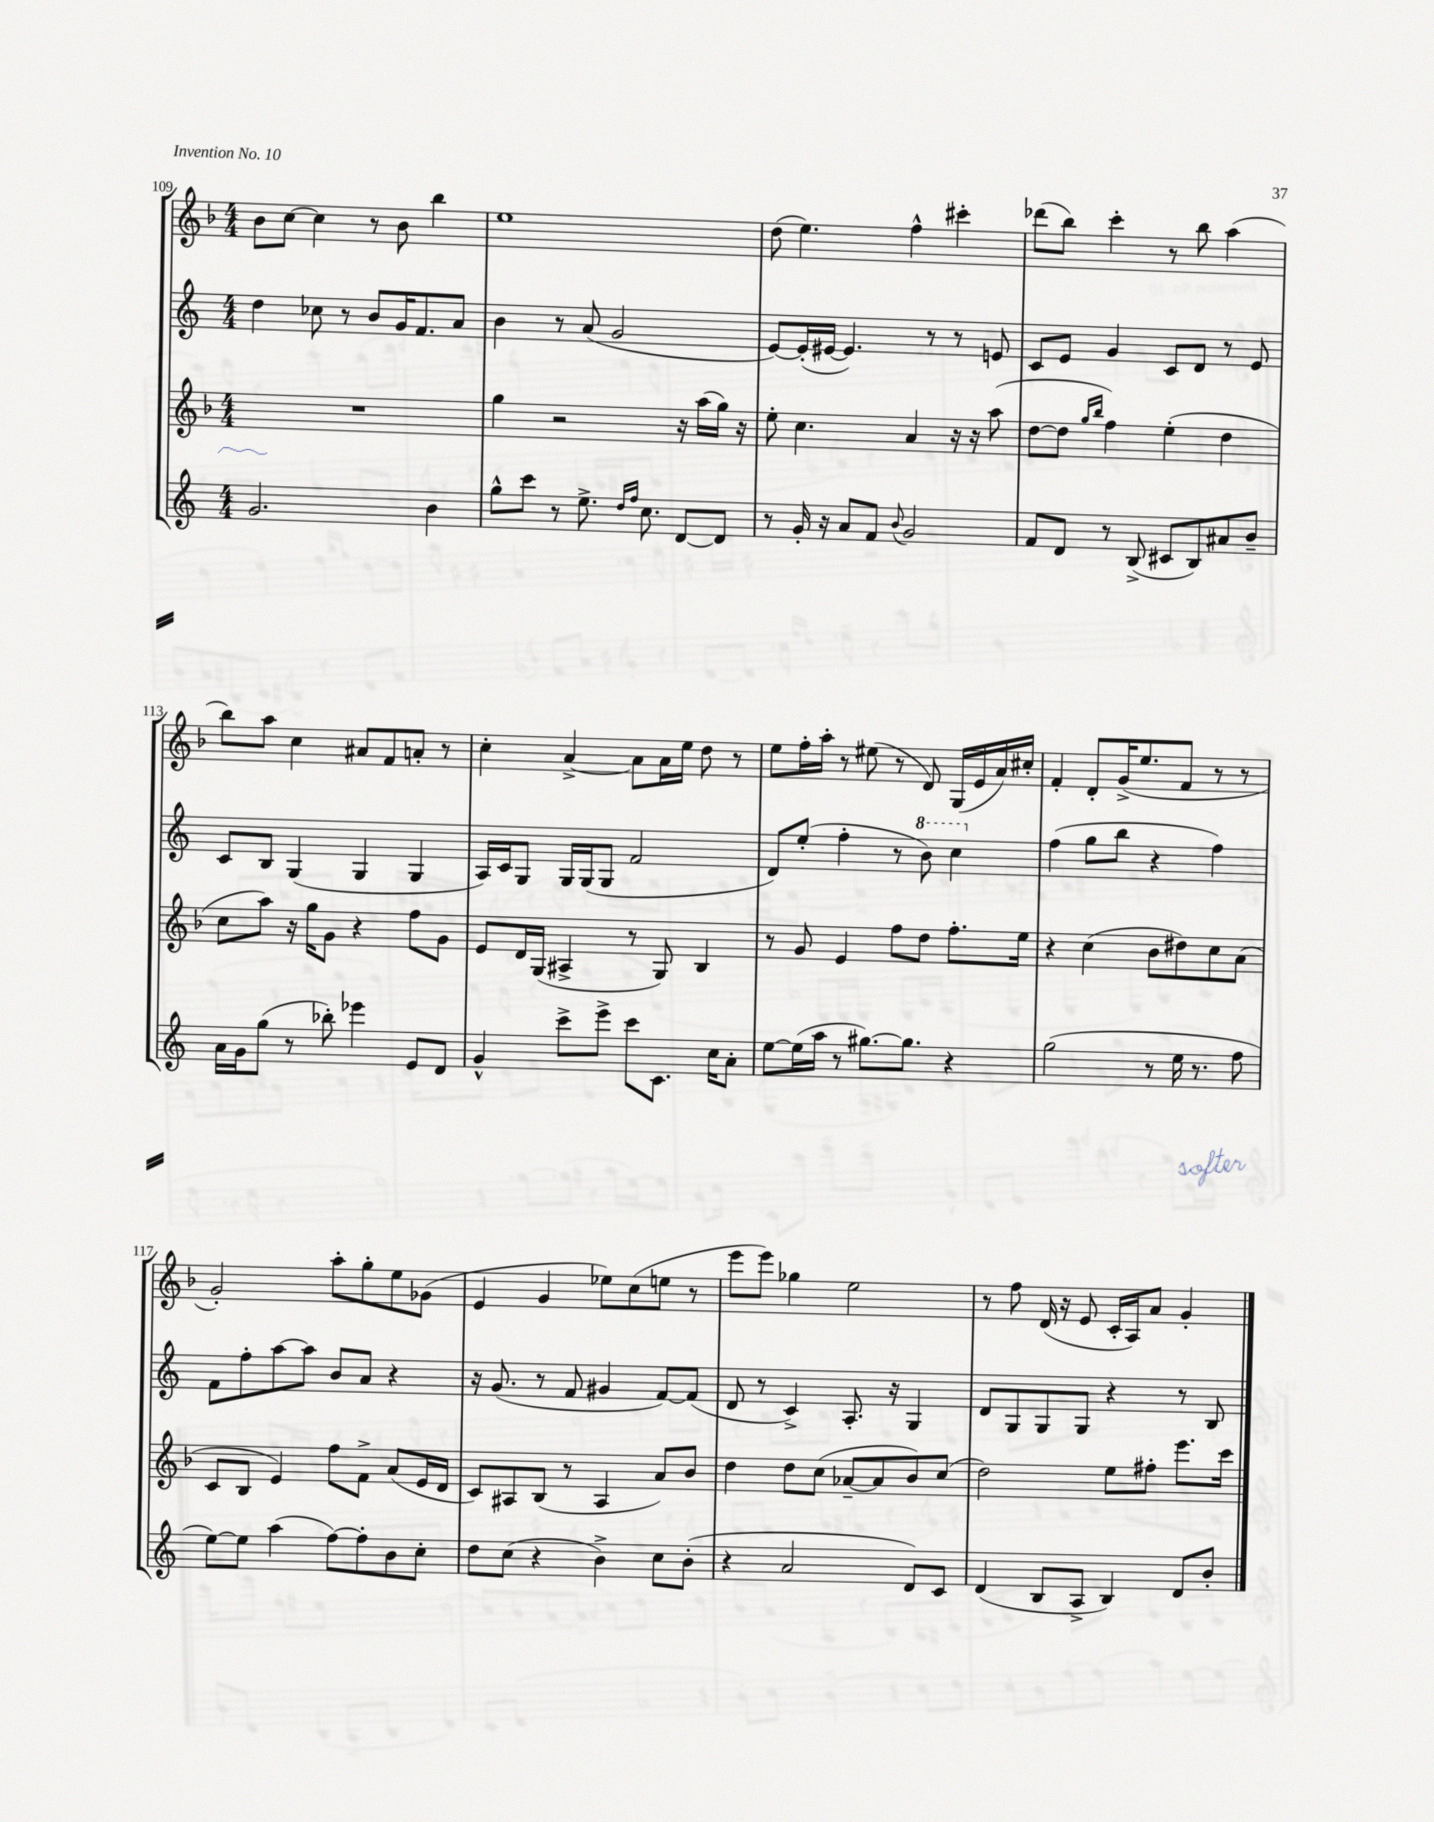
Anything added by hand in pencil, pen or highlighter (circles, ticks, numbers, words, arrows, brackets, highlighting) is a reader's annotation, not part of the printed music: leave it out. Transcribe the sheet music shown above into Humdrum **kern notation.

**kern	**kern	**kern	**kern
*staff4	*staff3	*staff2	*staff1
*clefG2	*clefG2	*clefG2	*clefG2
*k[]	*k[b-]	*k[]	*k[b-]
*M4/4	*M4/4	*M4/4	*M4/4
2.g	1r	4dd	8b-
.	.	.	[8cc
.	.	8cc-	4cc]
.	.	8r	.
.	.	8b	8r
.	.	16g	8b-
.	.	8.f	.
4b	.	.	4bb-
.	.	8a	.
=	=	=	=
8gg^^	4gg	4b	1ee
8ccc	.	.	.
8r	2r	8r	.
8.ee^	.	(8a	.
.	.	2g	.
16qqdd	.	.	.
16qqff	.	.	.
8.cc	.	.	.
[8d	16r	.	.
.	(16aa	.	.
8d]	16gg)	.	.
.	16r	.	.
=	=	=	=
8r	8ee'	[8e)	(8dd
16g'	4.cc	(16e']	4.ee)
16r	.	[16e#	.
8a	.	4.e#])	.
8f	.	.	.
8qqb	.	.	.
2g	4a	.	4ff^^
.	.	8r	.
.	16r	8r	4ccc#'
.	16r	.	.
.	(8aa	8e	.
=	=	=	=
8f	[8dd	8c	(8ddd-
8d	8dd]	8e	8bb-)
.	16qqgg	.	.
.	16qqbb-	.	.
8r	4ff)	4g	4ccc'
(8B^	.	.	.
8c#	(4ee'	8c	8r
8B)	.	8d	8bb-
8a#	4dd	8r	(4aa
8b~	.	8e	.
=	=	=	=
16a	8cc	8c	8bb-)
16g	.	.	.
(8gg	8aa)	8B	8aa
8r	16r	(4G	4cc
.	16gg	.	.
8bb-')	8g	.	.
4eee-	4r	4G	8a#
.	.	.	8f
8e	8ff	4G	8a'
8d	8g	.	8r
=	=	=	=
4g^^	8e	16A)	4cc'
.	.	16c	.
.	16d	8G	.
.	(16G	.	.
8ccc^	4A#^	16G	[4a^
.	.	(16G	.
8eee^	.	8G	.
8ccc	8r	2f	8a]
8.c	8G)	.	16a
.	.	.	16ee
.	4B-	.	8dd
16cc	.	.	.
8a'	.	.	8r
=	=	=	=
[8ee	8r	8d)	8ee
(16ee]	8g	(8ee'	16ff'
16aa	.	.	16aa'
8r	4e	4ff'	8r
[8.gg#)	.	.	(8ee#
.	8ff	8r	8r
8.gg#]	.	.	.
.	8dd	8bb)	8d)
4r	8.ff'	4ccc	(16G
.	.	.	16e
.	.	.	16a)
.	16ee	.	16cc#'
=	=	=	=
(2gg	4r	(4ff	4f'
.	(4cc	8gg	8d'
.	.	8bb	(16g^
.	.	.	8.ee
8r	8b-	4r	.
16ee	8dd#)	.	8f
8.r	.	.	.
.	8cc	4ff)	8r
8ff	(8a	.	8r
=	=	=	=
[8ee)	8c	8f	2g')
8ee]	8B-	8ff'	.
(4aa	4e)	[8aa	.
.	.	8aa]	.
[8ff)	8ff	8b	8aa'
8ff']	8f^	8a	8gg'
8b	(8a	4r	8ee
8cc'	16e	.	(8g-
.	16d	.	.
=	=	=	=
8dd	8c)	16r	4e
.	.	(8.g	.
(8cc	8A#	.	.
4r	(8B-	8r	4g
.	8r	8f	.
4b^)	4A#	4g#	8ee-)
.	.	.	(8cc
8cc	8a)	[8f)	8ee
(8b'	8b-	(8f]	8r
=	=	=	=
4r	4dd	8d	8eee
.	.	8r	8eee)
2a	8dd	4c^)	4gg-
.	(8cc	.	.
.	[8a-~	8.A'	2ee
.	8a-]	.	.
.	.	16r	.
8d)	8b-)	4G	.
8c	(8cc	.	.
=	=	=	=
(4d	2dd)	8d	8r
.	.	8G	8ff
8B	.	8G	(16d
.	.	.	16r
8A^	.	8G	8e
4B)	8ee	4r	16c'
.	.	.	16A)
.	8ff#'	.	8a
8d	8.eee	8r	4g'
8b'	.	8B	.
.	16ccc	.	.
==	==	==	==
*-	*-	*-	*-
